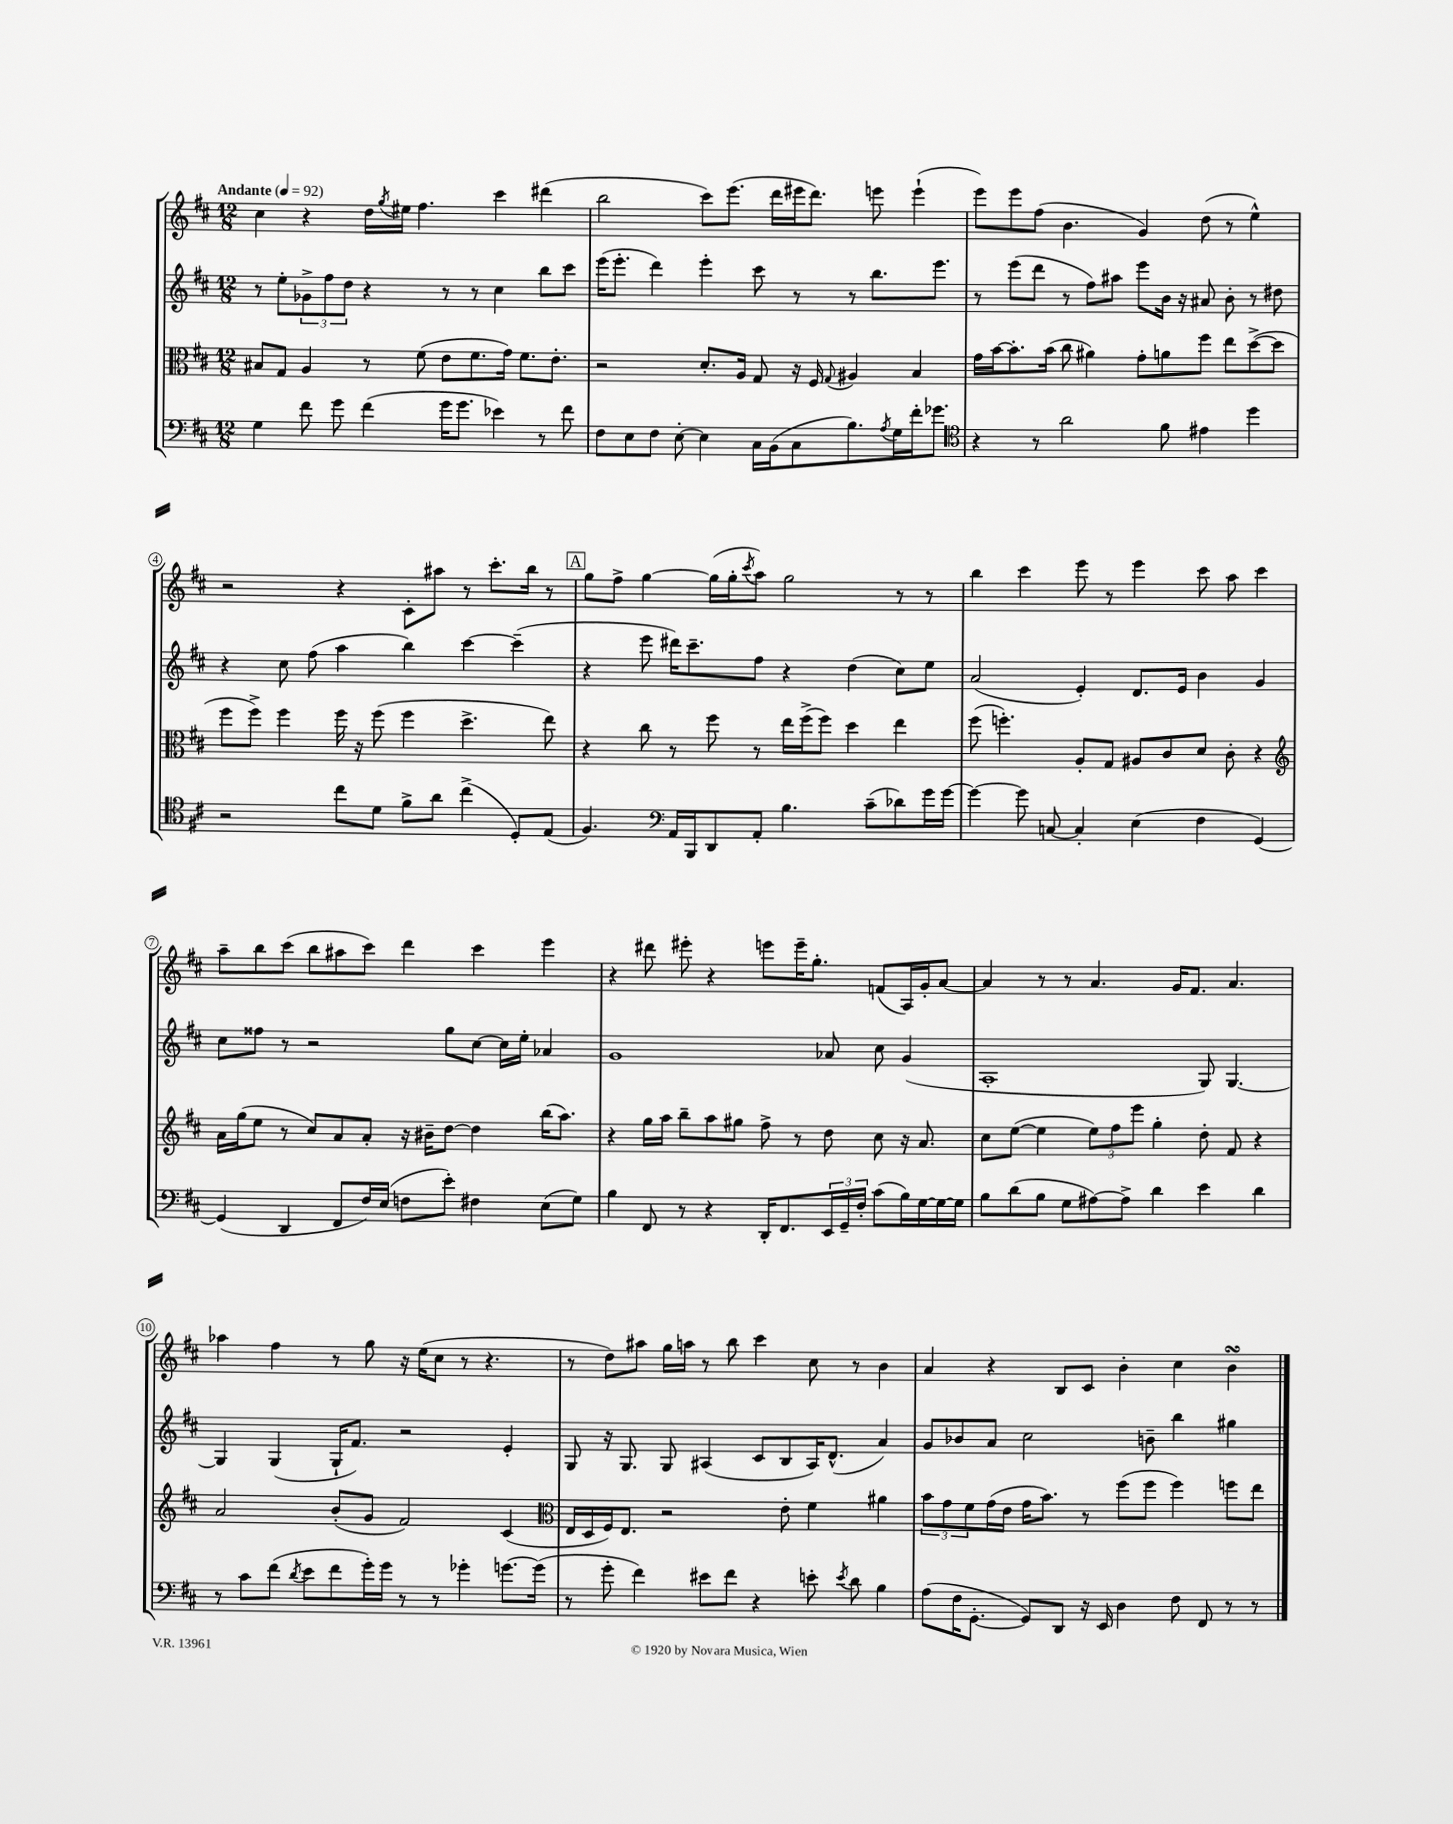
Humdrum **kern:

**kern	**kern	**kern	**kern
*part4	*part3	*part2	*part1
*staff4	*staff3	*staff2	*staff1
*clefF4	*clefC3	*clefG2	*clefG2
*k[f#c#]	*k[f#c#]	*k[f#c#]	*k[f#c#]
*M12/8	*M12/8	*M12/8	*M12/8
*MM92	*MM92	*MM92	*MM92
=1	=1	=1	=1
!	!	!	!LO:TX:a:B:t=Andante
4G\	8B#X/L	8r	4cc#\
.	8G/J	8ee'\L	.
8f#\	4A/	12g-X^\	4r
.	.	12ff#\	.
8g\	.	.	.
.	.	12dd\J	.
(4f#\	8r	4r	16dd\LL
.	.	.	8qgg/
.	.	.	16ee#X\JJ
.	(8f#\	.	4.ff#\
16g\KL	8e\L	8r	.
8.g\J	.	.	.
.	8.f#\	8r	.
4e-X\)	.	4cc#\	4ccc#\
.	16g\Jk)	.	.
.	8.f#\L	.	.
8r	.	8bb\L	(4ddd#X\
.	8.e'\J	.	.
8f#\	.	8ccc#\J	.
=2	=2	=2	=2
8F#\L	2r	(16eee\KL	2bb\
.	.	8.eee'\J	.
8E\	.	.	.
8F#\J	.	4ddd\)	.
[8E'\	.	.	.
4E\]	8.d'/L	4eee'\	8ccc#\L)
.	.	.	(8.eee\J
.	16A/Jk	.	.
16C#\LL	8G/	8ccc#\	.
(16BB\J	.	.	16ddd\LL
8C#\	16r	8r	16eee#X\J
.	16F#/	.	8.ddd\J)
.	8qqG/	.	.
8.B\)	4A#X/	8r	.
.	.	8.bb\L	8eeen\
8qA/	.	.	.
16G\L	.	.	.
16f#'\J	4B/	.	(4eee`\
8.g-X\J	.	8.eee\J	.
=3	=3	=3	=3
*clefC4	*	*	*
4r	16g\LL	8r	8eee\L)
.	[16b\J	.	.
.	8.b'\]	(8eee\L	8eee\
8r	.	8ddd\J	(8ff#\J
.	(16b\Jk	.	.
2a\	8cc#\	8r	4.b\
.	4a#X\)	8ff#\L)	.
.	.	8aa#X\J	.
.	8g'\L	8eee\L	4g/)
8f#\	8an\	16b\Jk	.
.	.	16r	.
4e#X\	8ff#\J	8a#X/	(8dd\
.	8ee\L	8b'\	8r
4dd\	([8dd^\	8r	4ee^^\)
.	8dd\J]	8dd#X\	.
!!LO:LB:g=z
=4	=4	=4	=4
2r	8ff#\L	4r	2r
.	8ff#^\J)	.	.
.	4ff#\	8cc#\	.
.	.	(8ff#\	.
8cc#\L	16ff#\	4aa\	4r
.	16r	.	.
8d\J	(8ff#\	.	.
8f#^\L	4ff#\	4bb\)	8c#'\L
8a\J	.	.	8aa#X\J
(4cc#^\	4.dd^\	[4ccc#\	8r
.	.	.	8.ccc#'\L
8D'/L)	.	(4ccc#~\]	.
.	.	.	16bb\Jk
(8E/J	8ee\)	.	8r
!!LO:REH:place=s1:t=A
=5	=5	=5	=5
4.F#/)	4r	4r	8gg\L
.	.	.	8ff#^\J
.	8cc#\	8eee\	[4gg\
*clefF4	*	*	*
16AA/LL	8r	16ddd#X\KL)	.
16BBB/J	.	8.ccc#~\	.
8DD/	8ff#\	.	(16gg\LL]
.	.	.	16gg'\J
.	.	.	8qccc#/
8AA'/J	8r	8ff#\J	8aa\J)
4.B\	16ee\LL	4r	2gg\
.	(16ff#^\J	.	.
.	8ff#\J)	.	.
.	4dd\	(4dd\	.
(8c#~\L	.	.	.
8d-X\)	4ee\	8cc#\L)	8r
16g\L	.	8ee\J	8r
[16g\JJ	.	.	.
=6	=6	=6	=6
4g\_	(8ff#\	(2a/	4bb\
.	4.ffn'\)	.	.
8g\]	.	.	4ccc#\
[8Cn/	.	.	.
4C'/]	8A'/L	4e'/)	8eee\
.	8G/J	.	8r
(4E\	8A#X/L	8.d/L	4eee\
.	8c#/	.	.
.	.	16e/Jk	.
4F#\	8d/J	4b\	8ccc#\
.	8c#'\	.	8aa\
[4GG/)	4r	4g/	4ccc#\
!!LO:LB:g=z
=7	=7	=7	=7
*	*clefG2	*	*
(4GG/]	16a\LL	8cc#\L	8aa~\L
.	(16gg\J	.	.
.	8ee\J	8ff##X\J	8bb\
4DD/	8r	8r	(8ccc#\J
.	8cc#/L)	2r	8bb\L
8FF#/L	8a/	.	8aa#X\
16F#/L)	8a'/J	.	8ccc#\J)
(16E/JJ	.	.	.
8Fn\L	16r	.	4ddd\
.	16b#X~\KL	.	.
8e'\J)	[8dd\J	8gg\L	.
4F#X\	4dd\]	[8cc#\J	4ccc#\
.	.	16cc#\LL]	.
.	.	16ee'\JJ	.
(8E\L	(16bb\KL	4a-X/	4eee\
.	8.aa\J)	.	.
8G\J)	.	.	.
=8	=8	=8	=8
4B\	4r	1g	4r
8FF#/	16gg\LL	.	8ddd#X\
.	16aa\JJ	.	.
8r	8bb~\L	.	8eee#X'\
4r	8aa\	.	4r
.	8gg#X\J	.	.
16DD'/KL	8ff#^\	.	8eeen\L
8.FF#/	.	.	.
.	8r	.	16eee~\K
.	.	.	8.gg'\J
24EE/L	8dd\	8a-X/	.
24GG~/	.	.	.
24F#'/JJ	.	.	.
(8c#\L	8cc#\	8cc#\	(8fn/L
16B\L)	16r	(4g/	16A/L)
[16G\	8.a/	.	16g'/J
16G\_	.	.	[8a/J
16G\JJ]	.	.	.
=9	=9	=9	=9
8B\L	8cc#\L	1A'	4a/]
(8d\	([8ee\J	.	.
8B\J	4ee\]	.	8r
8G\L	.	.	8r
[8A#X\)	12ee\L)	.	4.a/
.	12ff#\	.	.
8A#^\J]	.	.	.
.	12eee\J	.	.
4d\	4gg'\	.	.
.	.	.	16g/KL
.	.	.	8.f#/J
4e\	8dd'\	8G/)	.
.	8f#/	[4.G/	4.a/
4d\	4r	.	.
!!LO:LB:g=z
=10	=10	=10	=10
8r	2a/	4G/]	4aa-X\
8c#\L	.	.	.
(8f#\J	.	(4G/	4ff#\
8qd/	.	.	.
8e\L	.	.	.
8f#\	(8b'/L	16G`/KL	8r
.	.	8.f#/J)	.
16g'\L)	8g/J	.	8gg\
16g\JJ	.	.	.
8r	2f#/)	2r	16r
.	.	.	(16ee\KL
8r	.	.	8cc#\J
4g-X'\	.	.	8r
.	.	.	4.r
[8.gn\L	(4c#/	4e'/	.
(16g\Jk]	.	.	.
=11	=11	=11	=11
*	*clefC3	*	*
8r	16E/LL	8G/	8r
.	16D/	.	.
8g'\	16F#/J)	16r	8dd\L)
.	8.E/J	8.G/	.
4f#\)	.	.	8aa#X\J
.	2r	8G/	16gg\LL
.	.	.	16aan\JJ
8e#X\L	.	(4A#X/	8r
8f#\J	.	.	8bb\
4r	.	8c#/L	4ccc#\
.	8e'\	8B/	.
8en'\	4f#\	16A#/K)	8cc#\
.	.	(8.d^^/J	.
8qe/	.	.	.
8d\	.	.	8r
4B\	4a#X\	4a/)	4b\
=12	=12	=12	=12
(8A\L	12b\L	8g/L	4a/
.	12g\	.	.
16F#\K	.	8b-X/	.
.	12f#\	.	.
[8.GG'\J	.	.	.
.	(16g\L	8a/J	4r
.	16e\JJ	.	.
8GG/L])	16g\KL	2cc#\	.
.	8.b\J)	.	.
8DD/J	.	.	8B/L
16r	8r	.	8c#/J
16EE/	.	.	.
4D\	(8ff#\L	.	4b'\
.	8ff#\J	8bn~\	.
8F#\	4ff#\)	4bb\	4cc#\
8FF#/	.	.	.
8r	8ffn\L	4gg#X\	4bsSSS\
8r	8ee\J	.	.
==	==	==	==
*-	*-	*-	*-
